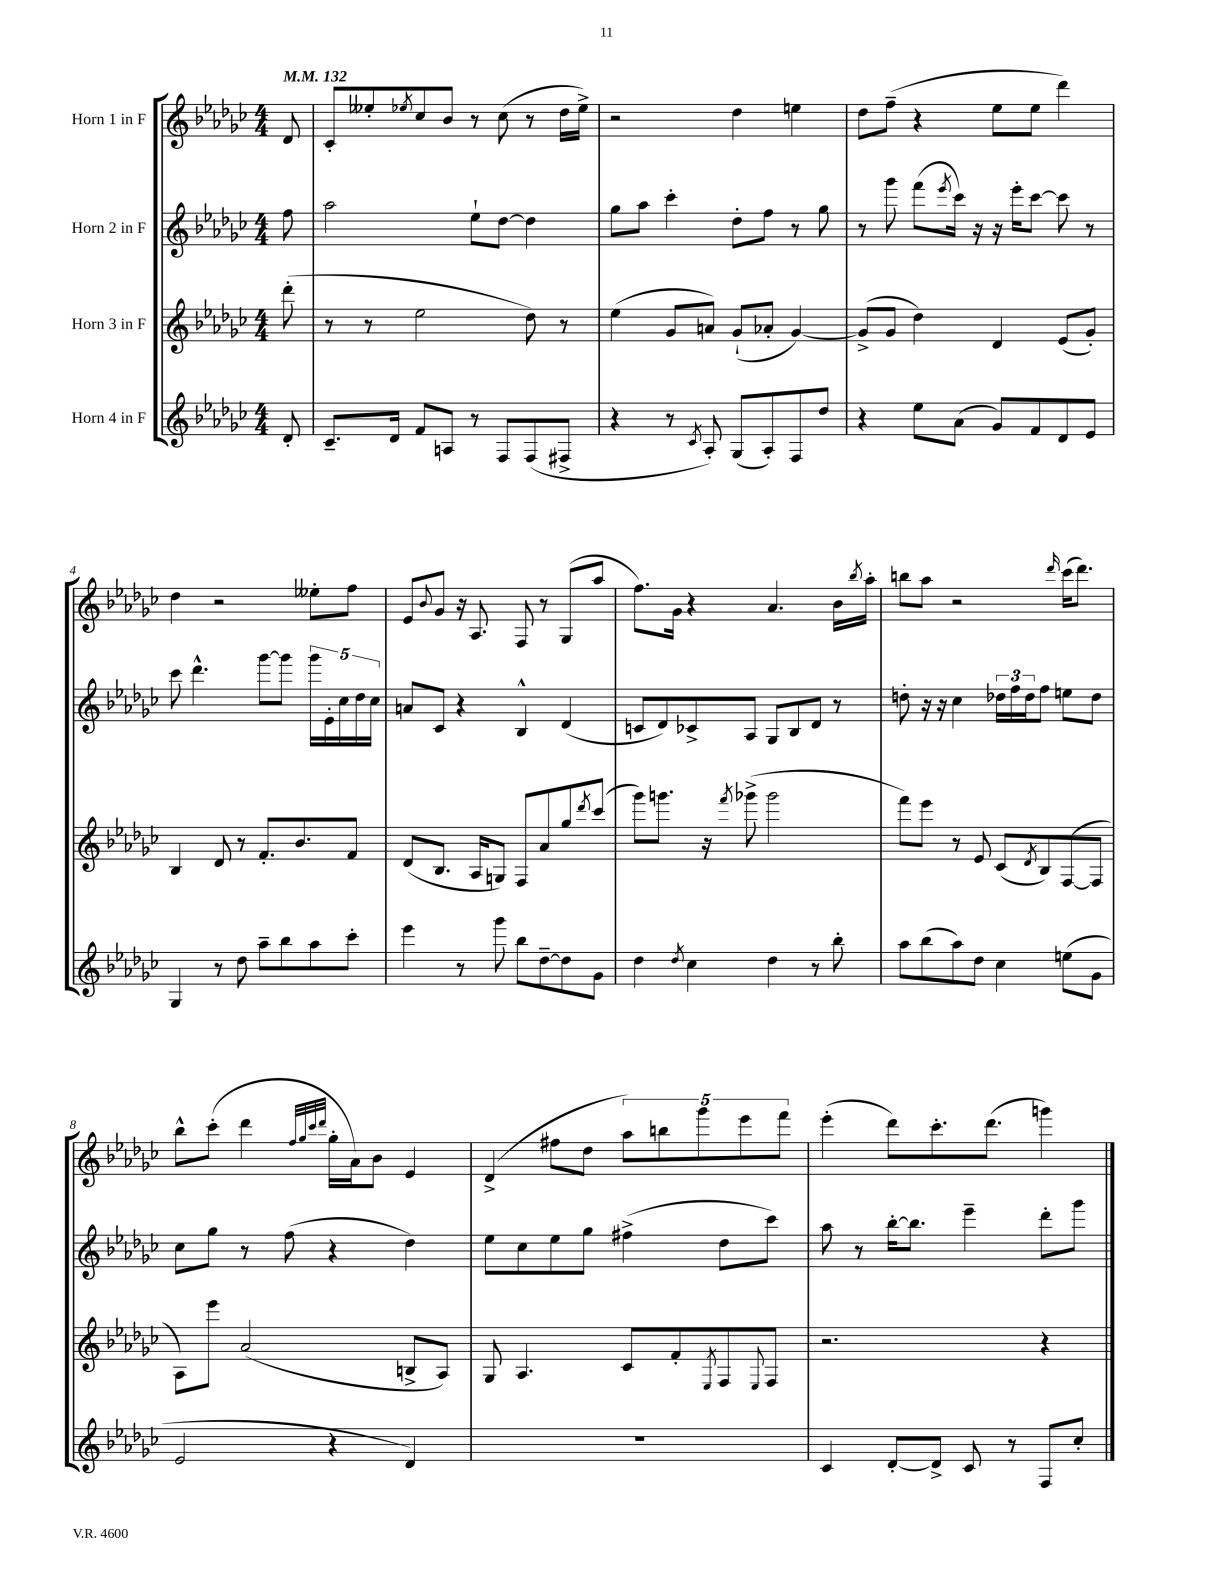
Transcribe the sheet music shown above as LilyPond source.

<<
\new StaffGroup <<
\new Staff = "s0" \with { instrumentName = "Horn 1 in F" } {
    \clef treble \key ges \major \numericTimeSignature \time 4/4 \partial 8 \tempo 4 = 132
    des'8 |
    ces'8-. eeses''8-. \acciaccatura { ees''8 } ces''8 bes'8 r8 ces''8( r8 des''16 ees''16->) |
    r2 des''4 e''4 |
    des''8 f''8--( r4 ees''8 ees''8 des'''4) |
    des''4 r2 eeses''8-. f''8 |
    ees'8 \appoggiatura { bes'8 } ges'8 r16 aes8. f8 r8 ges8( aes''8 |
    f''8.) ges'16 r4 aes'4. bes'16 \acciaccatura { bes''8 } aes''16-. |
    b''8 aes''8 r2 \grace { des'''16 } ces'''16( des'''8.) |
    bes''8-^ ces'''8-.( des'''4 \grace { f''32 ges''32 ces'''32 des'''32 } ges''16-. aes'16) bes'8 ees'4 |
    des'4->( fis''8 des''8 \tuplet 5/4 { aes''8) b''8 ges'''8 ees'''8 f'''8 } |
    ees'''4-.( des'''8) ces'''8.-. des'''8.( g'''4) \bar "|." |
}
\new Staff = "s1" \with { instrumentName = "Horn 2 in F" } {
    \clef treble \key ges \major \numericTimeSignature \time 4/4 \partial 8
    f''8 |
    aes''2 ees''8-! des''8~ des''4 |
    ges''8 aes''8 ces'''4-. des''8-. f''8 r8 ges''8 |
    r8 ges'''8 f'''8( \acciaccatura { ees'''8 } ces'''16) r16 r16 ees'''16-. ces'''8~ ces'''8 r8 |
    ces'''8 des'''4.-^ ges'''8~ ges'''8 \tuplet 5/4 { ges'''16 ees'16-. ces''16 des''16 ces''16 } |
    a'8 ces'8 r4 bes4-^ des'4( |
    c'8 des'8) ces'8-> aes8 ges8 bes8 des'8 r8 |
    d''8-. r16 r16 ces''4 \tuplet 3/2 { des''16 f''16 des''16 } f''8 e''8 des''8 |
    ces''8 ges''8 r8 f''8( r4 des''4) |
    ees''8 ces''8 ees''8 ges''8 fis''4->( des''8 ces'''8) |
    aes''8 r8 bes''16~-. bes''8. ees'''4-- des'''8-. ges'''8 \bar "|." |
}
\new Staff = "s2" \with { instrumentName = "Horn 3 in F" } {
    \clef treble \key ges \major \numericTimeSignature \time 4/4 \partial 8
    des'''8-.( |
    r8 r8 ees''2 des''8) r8 |
    ees''4( ges'8 a'8) ges'8-!( aes'8-. ges'4~) |
    ges'8->( ges'8 des''4) des'4 ees'8( ges'8-.) |
    bes4 des'8 r8 f'8.-. bes'8. f'8 |
    des'8( bes8. aes16 g8) f8 aes'8 ges''8 \acciaccatura { des'''8 } ces'''8( |
    ges'''8) g'''8. r16 \acciaccatura { f'''8 } ges'''8->( ges'''2 |
    f'''8) ees'''8 r8 ees'8 ces'8( \acciaccatura { des'8 } bes8) f8~( f8 |
    aes8) ees'''8 aes'2( b8-> aes8) |
    ges8 aes4. ces'8 f'8-. \acciaccatura { ees8 } f8 \appoggiatura { ees8 } f8 |
    r2. r4 \bar "|." |
}
\new Staff = "s3" \with { instrumentName = "Horn 4 in F" } {
    \clef treble \key ges \major \numericTimeSignature \time 4/4 \partial 8
    des'8-. |
    ces'8.-- des'16 f'8 a8 r8 f8 f8( fis8-> |
    r4 r8 \acciaccatura { ces'8 } aes8-.) ges8( aes8-.) f8 des''8 |
    r4 ees''8 aes'8( ges'8) f'8 des'8 ees'8 |
    ges4 r8 des''8 aes''8-- bes''8 aes''8 ces'''8-. |
    ees'''4 r8 ges'''8 bes''8 des''8~-- des''8 ges'8 |
    des''4 \acciaccatura { des''8 } ces''4 des''4 r8 bes''8-. |
    aes''8 bes''8( aes''8) des''8 ces''4 e''8( ges'8 |
    ees'2 r4 des'4) |
    R1 |
    ces'4 des'8~-. des'8-> ces'8 r8 f8 ces''8-. \bar "|." |
}
>>
>>
